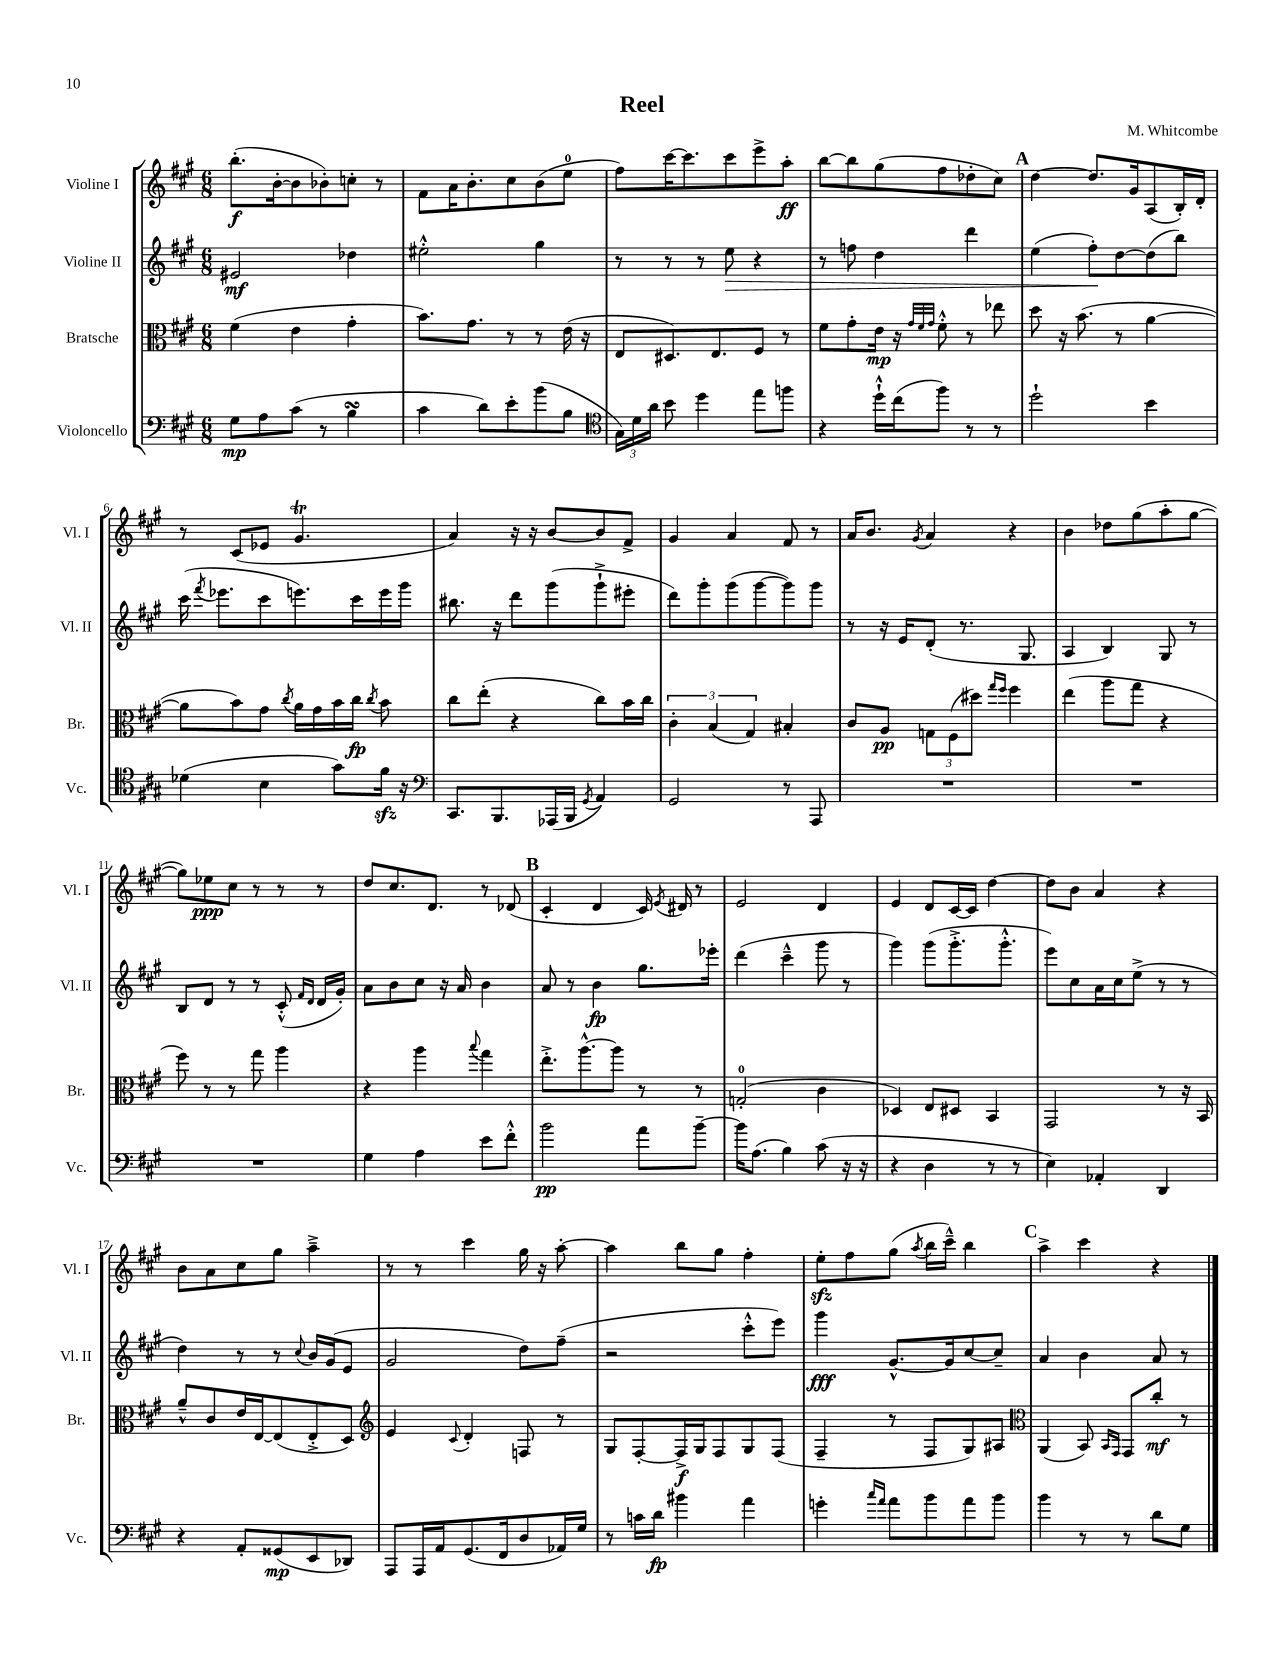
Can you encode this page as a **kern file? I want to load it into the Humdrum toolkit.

**kern	**kern	**kern	**kern
*staff4	*staff3	*staff2	*staff1
*clefF4	*clefC3	*clefG2	*clefG2
*k[f#c#g#]	*k[f#c#g#]	*k[f#c#g#]	*k[f#c#g#]
*M6/8	*M6/8	*M6/8	*M6/8
8G#	(4f#	2e#	(8.bb'
8A	.	.	.
.	.	.	[16b'
(8c#	4e	.	8b]
8r	.	.	8b-')
4B	4g#'	4dd-	8cc'
.	.	.	8r
=	=	=	=
4c#	8.b)	2ee#'^^	8f#
.	.	.	16a
.	8.g#	.	8.b'
8d)	.	.	.
8e'	8r	.	8cc#
(8b	8r	4gg#	(8b
8B	(16e	.	8ee
.	16r	.	.
=	=	=	=
*clefC4	*	*	*
24G#)	8E	8r	8ff#)
24d	.	.	.
24a	.	.	.
8b	8.D#)	8r	[16ccc#
.	.	.	8.ccc#]
4dd	.	8r	.
.	8.E	.	.
.	.	8ee	8ccc#
8ee	8F#	4r	8eee^
8ff	8r	.	8aa'
=	=	=	=
4r	8f#	8r	[8bb
.	8g#'	8ff	8bb]
16dd`^^	16e	4dd	(8gg#
(16cc#	16r	.	.
.	32qqg#	.	.
.	32qqf#	.	.
.	32qqg#	.	.
8ff#)	8f#'^^	.	8ff#
8r	8r	4ddd	8dd-'
8r	8ee-	.	8cc#)
=	=	=	=
2dd`	8dd	(4ee	[4dd
.	16r	.	.
.	(8.b	.	.
.	.	8ff#')	8.dd]
.	8r	[8dd	.
.	.	.	16g#
4b	[4a	(8dd]	(8A
.	.	8bb)	16B')
.	.	.	16d'
=	=	=	=
(4d-	8a]	(16ccc#	8r
.	.	8qfff#	.
.	.	8.eee-	.
.	8b)	.	(8c#
4B	8g#	8ccc#	8e-
.	8qcc#	.	.
.	16a	8.eee)	4.g#
.	16g#	.	.
8g#)	16b	.	.
.	16cc#	16ccc#	.
.	8qcc#	.	.
16f#	8b	16eee	.
16r	.	16ggg#	.
=	=	=	=
*clefF4	*	*	*
8.CC#	8cc#	8.bb#	4a)
.	(8ee'	.	.
8.BBB	.	16r	.
.	4r	8ddd	16r
.	.	.	16r
(16AAA-	.	(8ggg#	[8b
16BBB	.	.	.
8qGG#	.	.	.
4AA)	8cc#)	8ggg#`^	8b]
.	16b	8eee#'	8f#^
.	16cc#	.	.
=	=	=	=
2GG#	6c#'	8ddd)	4g#
.	.	8ggg#'	.
.	(6B	.	.
.	.	(8ggg#	4a
.	6G#)	.	.
.	.	[8ggg#	.
8r	4B#'	8ggg#])	8f#
8AAA	.	8ggg#	8r
=	=	=	=
2.r	8c#	8r	16a
.	.	.	8.b
.	8A	16r	.
.	.	16e	.
.	.	.	8qg#
.	12G	(8d'	4a
.	(12F#	.	.
.	.	8.r	.
.	12dd#)	.	.
.	16qqgg#	.	.
.	16qqff#	.	.
.	4ff#	.	4r
.	.	8.G#	.
=	=	=	=
2.r	(4ee	4A	4b
.	8aa	4B)	8dd-
.	8gg#	.	(8gg#
.	4r	8G#	8aa'
.	.	8r	[8gg#
=	=	=	=
2.r	8ff#)	8B	8gg#])
.	8r	8d	8ee-
.	8r	8r	8cc#
.	8gg#	8r	8r
.	4aa	(8c#'^^	8r
.	.	16qqf#	.
.	.	16qqd	.
.	.	16d	8r
.	.	16g#')	.
=	=	=	=
4G#	4r	8a	8dd
.	.	8b	8.cc#
4A	4aa	8cc#	.
.	.	.	8.d
.	.	16r	.
.	.	16a	.
.	8qqbb	.	.
8e	4gg#	4b	8r
8f#'^^	.	.	(8d-
=	=	=	=
2b	8.ee'^	8a	4c#'
.	.	8r	.
.	[8.aa^^	.	.
.	.	4b	4d
.	8aa]	.	.
8a	8r	8.gg#	16c#)
.	.	.	8qe
.	.	.	16d#
[8b~	8r	.	8r
.	.	16eee-'	.
=	=	=	=
16b]	(2G'	(4ddd	2e
(8.A	.	.	.
4B)	.	4ccc#~^^	.
(8c#	4c#	8ggg#	4d
16r	.	8r	.
16r	.	.	.
=	=	=	=
4r	4D-)	4ggg#)	4e
4D	8E	(8ggg#	8d
.	8D#	8.ggg#'^	[16c#
.	.	.	16c#]
8r	4BB	.	[4dd
.	.	8.ggg#'^^	.
8r	.	.	.
=	=	=	=
4E)	2GG#	8eee)	8dd]
.	.	8cc#	8b
4AA-'	.	16a	4a
.	.	16cc#	.
.	.	(8ee^	.
4DD	8r	8r	4r
.	16r	8r	.
.	16BB	.	.
=	=	=	=
4r	8a~^^	4dd)	8b
.	8c#	.	8a
8AA'	16e	8r	8cc#
.	[16E	.	.
(8GG##	(8E]	8r	8gg#
.	.	8qqcc#	.
8EE	8E'^	16b	4aa~^
.	.	(16g#	.
8DD-)	8D)	8e	.
=	=	=	=
*	*clefG2	*	*
8AAA	4e	2g#	8r
16AAA	.	.	8r
16AA	.	.	.
.	8qqc#	.	.
(8.GG#	4d'	.	4ccc#
16FF#	.	.	.
8D	8F	8dd)	16gg#
.	.	.	16r
16AA-)	8r	(8ff#~	[8aa'
16G#	.	.	.
=	=	=	=
8r	8G#	2r	4aa]
16c	[8F#'	.	.
16d	.	.	.
4b#	16F#^]	.	8bb
.	16G#	.	.
.	8F#	.	8gg#
4a	8G#	8ccc#'^^	4ff#'
.	(8F#	8eee)	.
=	=	=	=
4g'	4F#~	4ggg#	8ee'
.	.	.	8ff#
16qqcc#	.	.	.
16qqa	.	.	.
8a	8r	[8.g#^^	(8gg#
.	.	.	8qaa
8b	8F#	.	16bb
.	.	16g#]	16ccc#~^^)
8a	8G#)	[8cc#	4bb
8b	8A#	8cc#~]	.
=	=	=	=
*	*clefC3	*	*
4b	(4AA	4a	4aa^
8r	8BB)	4b	4ccc#
.	16qqBB	.	.
.	16qqGG#	.	.
8r	8GG#	.	.
8d	8cc#'	8a	4r
8G#	8r	8r	.
==	==	==	==
*-	*-	*-	*-
